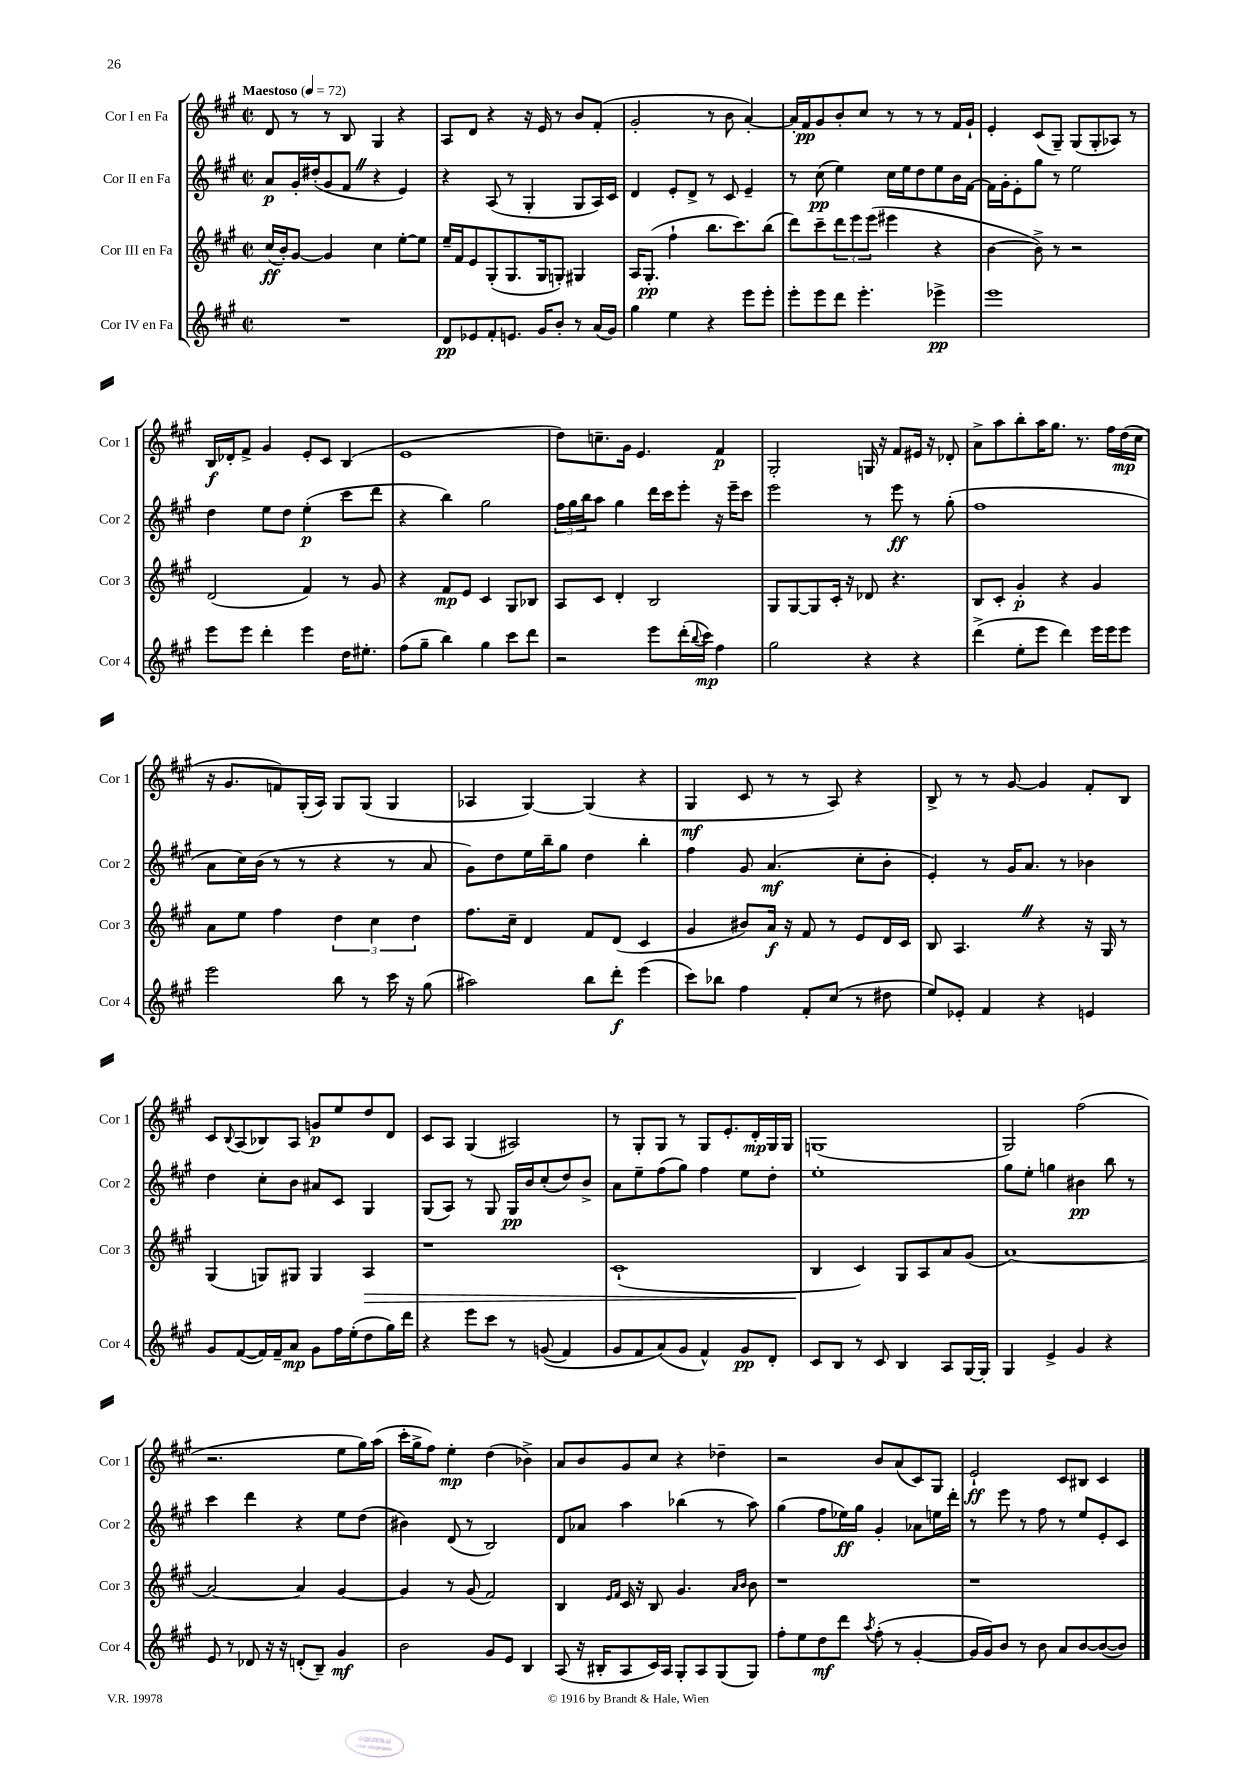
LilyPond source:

<<
\new StaffGroup <<
\new Staff = "s0" \with { instrumentName = "Cor I en Fa" shortInstrumentName = "Cor 1" } {
    \clef treble \key a \major \defaultTimeSignature \time 2/2 \tempo "Maestoso" 4 = 72
    d'8 r8 r8 b8 gis4 r4 |
    a8 d'8 r4 r16 e'16 r8 b'8 fis'8-.( |
    gis'2-. r8 b'8 a'4~-.) |
    a'16-. fis'16\pp gis'8 b'8-. cis''8 r8 r8 r8 fis'16 gis'16-! |
    e'4-. cis'8( gis8--) gis8( gis8-. aes8) r8 |
    b16\f des'16-. fis'8-> gis'4 e'8-. cis'8 b4( |
    e'1 |
    d''8) c''8.-- gis'16 e'4. fis'4\p |
    gis2-. g16 r16 fis'8 eis'16 r16 des'8-. |
    a'8-> a''8 b''8-. a''16 gis''8. r8. fis''16 d''16\mp( cis''16 |
    r16 gis'8. f'8) gis16-.( a16) gis8 gis8( gis4 |
    aes4 gis4~) gis4( r4 |
    gis4\mf cis'8 r8 r8 a8) r4 |
    b8-> r8 r8 gis'8~ gis'4 fis'8-. b8 |
    cis'8 \appoggiatura { b8 } a8( bes8) a8 g'8\p e''8 d''8 d'8 |
    cis'8 a8 gis4( ais2) |
    r8 gis8-. gis8 r8 gis8 e'8.-. d'16-.\mp gis16 gis16 |
    g1( |
    gis2) fis''2( |
    r2. e''8 gis''16) a''16( |
    cis'''16-. gis''16-> fis''8) e''4-.\mp d''4( bes'4->) |
    a'8 b'8 gis'8 cis''8 r4 des''4-- |
    r2 b'8 a'8( cis'8) gis8 |
    e'2-!\ff cis'8 bis8 cis'4 \bar "|." |
}
\new Staff = "s1" \with { instrumentName = "Cor II en Fa" shortInstrumentName = "Cor 2" } {
    \clef treble \key a \major \defaultTimeSignature \time 2/2
    a'8\p gis'16-. dis''16-.( gis'8 fis'8 \once \override BreathingSign.text = \markup { \musicglyph "scripts.caesura.straight" } \breathe r4 e'4) |
    r4 a8( r8 gis4-. gis8 a16) cis'16 |
    d'4 e'8-. d'8-> r8 cis'8 e'4-- |
    r8 cis''8\pp( e''4) cis''16 e''16 d''8 e''8 b'16 fis'16~ |
    fis'16 gis'16-. e'8-. gis''8 r8 e''2 |
    d''4 e''8 d''8 e''4-.\p( cis'''8 d'''8 |
    r4 b''4) gis''2 |
    \tuplet 3/2 { fis''16 gis''16 b''16 } a''8 gis''4 d'''16 cis'''16 e'''8-. r16 e'''16-- cis'''8 |
    e'''2 r8 e'''8\ff r8 gis''8-.( |
    fis''1 |
    a'8 cis''16) b'16( r8 r8 r4 r8 a'8 |
    gis'8) d''8 e''16 b''16-- gis''8 d''4 b''4-. |
    fis''4 gis'8 a'4.\mf( cis''8-. b'8-. |
    e'4-.) r8 gis'16 a'8. r8 bes'4 |
    d''4 cis''8-. b'8 ais'8 cis'8 gis4 |
    gis8( a8) r8 gis8 gis16\pp b'16 cis''8-.( d''8) b'8-> |
    a'8 e''8-- fis''8( gis''8) fis''4 e''8 d''8-. |
    e''1-. |
    gis''8 e''8-. g''4 bis'4\pp b''8 r8 |
    cis'''4 d'''4 r4 e''8 d''8( |
    bis'4) d'8( r8 b2) |
    d'8 aes'8 a''4 bes''4( r8 a''8) |
    gis''4( fis''8 ees''16\ff) gis''16 gis'4-. aes'8 e''16 d'''16-. |
    r8 e'''8 r8 fis''8 r8 e''8 e'8-. cis'8 \bar "|." |
}
\new Staff = "s2" \with { instrumentName = "Cor III en Fa" shortInstrumentName = "Cor 3" } {
    \clef treble \key a \major \defaultTimeSignature \time 2/2
    cis''16\ff( b'16-.) gis'8~ gis'4 cis''4 e''8~-. e''8 |
    e''16-- fis'16 e'8 gis8-.( gis8. gis16 g8-.) gis4 |
    a16 gis8.-.\pp( fis''4-! b''8. cis'''8.) b''8( |
    d'''8) cis'''8-- \tuplet 3/2 { d'''8 e'''8 e'''8( } eis'''4 r4 |
    b'4~ b'8->) r8 r2 |
    d'2( fis'4) r8 gis'8 |
    r4 fis'8\mp e'8 cis'4 gis8 bes8 |
    a8 cis'8 d'4-. b2 |
    gis8 gis8~ gis8 cis'16-. r16 des'8 r4. |
    b8 cis'8-. gis'4-.\p r4 gis'4 |
    a'8 e''8 fis''4 \tuplet 3/2 { d''4 cis''4 d''4 } |
    fis''8. cis''16-- d'4 fis'8 d'8( cis'4 |
    gis'4 bis'8) a'16\f r16 fis'8 r8 e'8 d'16 cis'16 |
    b8 a4. \once \override BreathingSign.text = \markup { \musicglyph "scripts.caesura.straight" } \breathe r4 r16 gis16 r8 |
    gis4( g8) gis8 gis4 a4\> |
    r1 |
    cis'1-!( |
    b4\! cis'4) gis8 a8 a'8 gis'8( |
    a'1~) |
    a'2~ a'4 gis'4~ |
    gis'4 r8 gis'8( fis'2) |
    b4 \grace { e'16 fis'16 } cis'16 r16 b8 gis'4. \grace { a'16 b'16 } b'8 |
    r1 |
    r1 \bar "|." |
}
\new Staff = "s3" \with { instrumentName = "Cor IV en Fa" shortInstrumentName = "Cor 4" } {
    \clef treble \key a \major \defaultTimeSignature \time 2/2
    R1 |
    d'8\pp ees'8 fis'8-. e'8. gis'16 b'8-. r8 a'16( gis'16) |
    gis''4 e''4 r4 e'''8 e'''8-. |
    e'''8-. e'''8 d'''8 e'''4.-. ees'''4->\pp |
    e'''1 |
    e'''8 e'''8 d'''4-. e'''4 d''16 eis''8.-. |
    fis''8( gis''8-- b''4) gis''4 cis'''8 d'''8 |
    r2 e'''8 d'''16-.( \appoggiatura { b''8 } cis'''16\mp) fis''4 |
    gis''2 r4 r4 |
    d'''4->( e''8-. e'''8 d'''4) e'''16 e'''16 e'''8 |
    e'''2 b''8 r8 cis'''16 r16 gis''8( |
    ais''2) b''8 d'''8-.\f e'''4( |
    cis'''8) bes''8 fis''4 fis'8-. cis''8( r8 dis''8 |
    e''8) ees'8-. fis'4 r4 e'4 |
    gis'8 fis'8~( fis'16) fis'16-- a'8\mp gis'8 fis''16 e''16-.( d''8 gis''16) d'''16 |
    r4 e'''8 cis'''8 r8 g'8(\( fis'4) |
    gis'8 fis'8 a'8(\) gis'8 fis'4-^) gis'8\pp d'8-. |
    cis'8 b8 r8 cis'8 b4 a8 gis16~ gis16-. |
    gis4 e'4-> gis'4 r4 |
    e'8 r8 des'8 r16 r16 d'8-.( b8--) gis'4\mf |
    b'2 gis'8 e'8 b4 |
    a8( r16 bis16-. a8 cis'16) a16 gis8-. a8 gis8( gis8) |
    fis''8-. e''8 d''8\mf d'''8 \acciaccatura { a''8 } fis''8-.( r8 gis'4~-. |
    gis'16 gis'16) b'8 r8 b'8 a'8 b'8~ b'8~( b'8) \bar "|." |
}
>>
>>
\layout { \context { \Score \remove "Bar_number_engraver" } }
